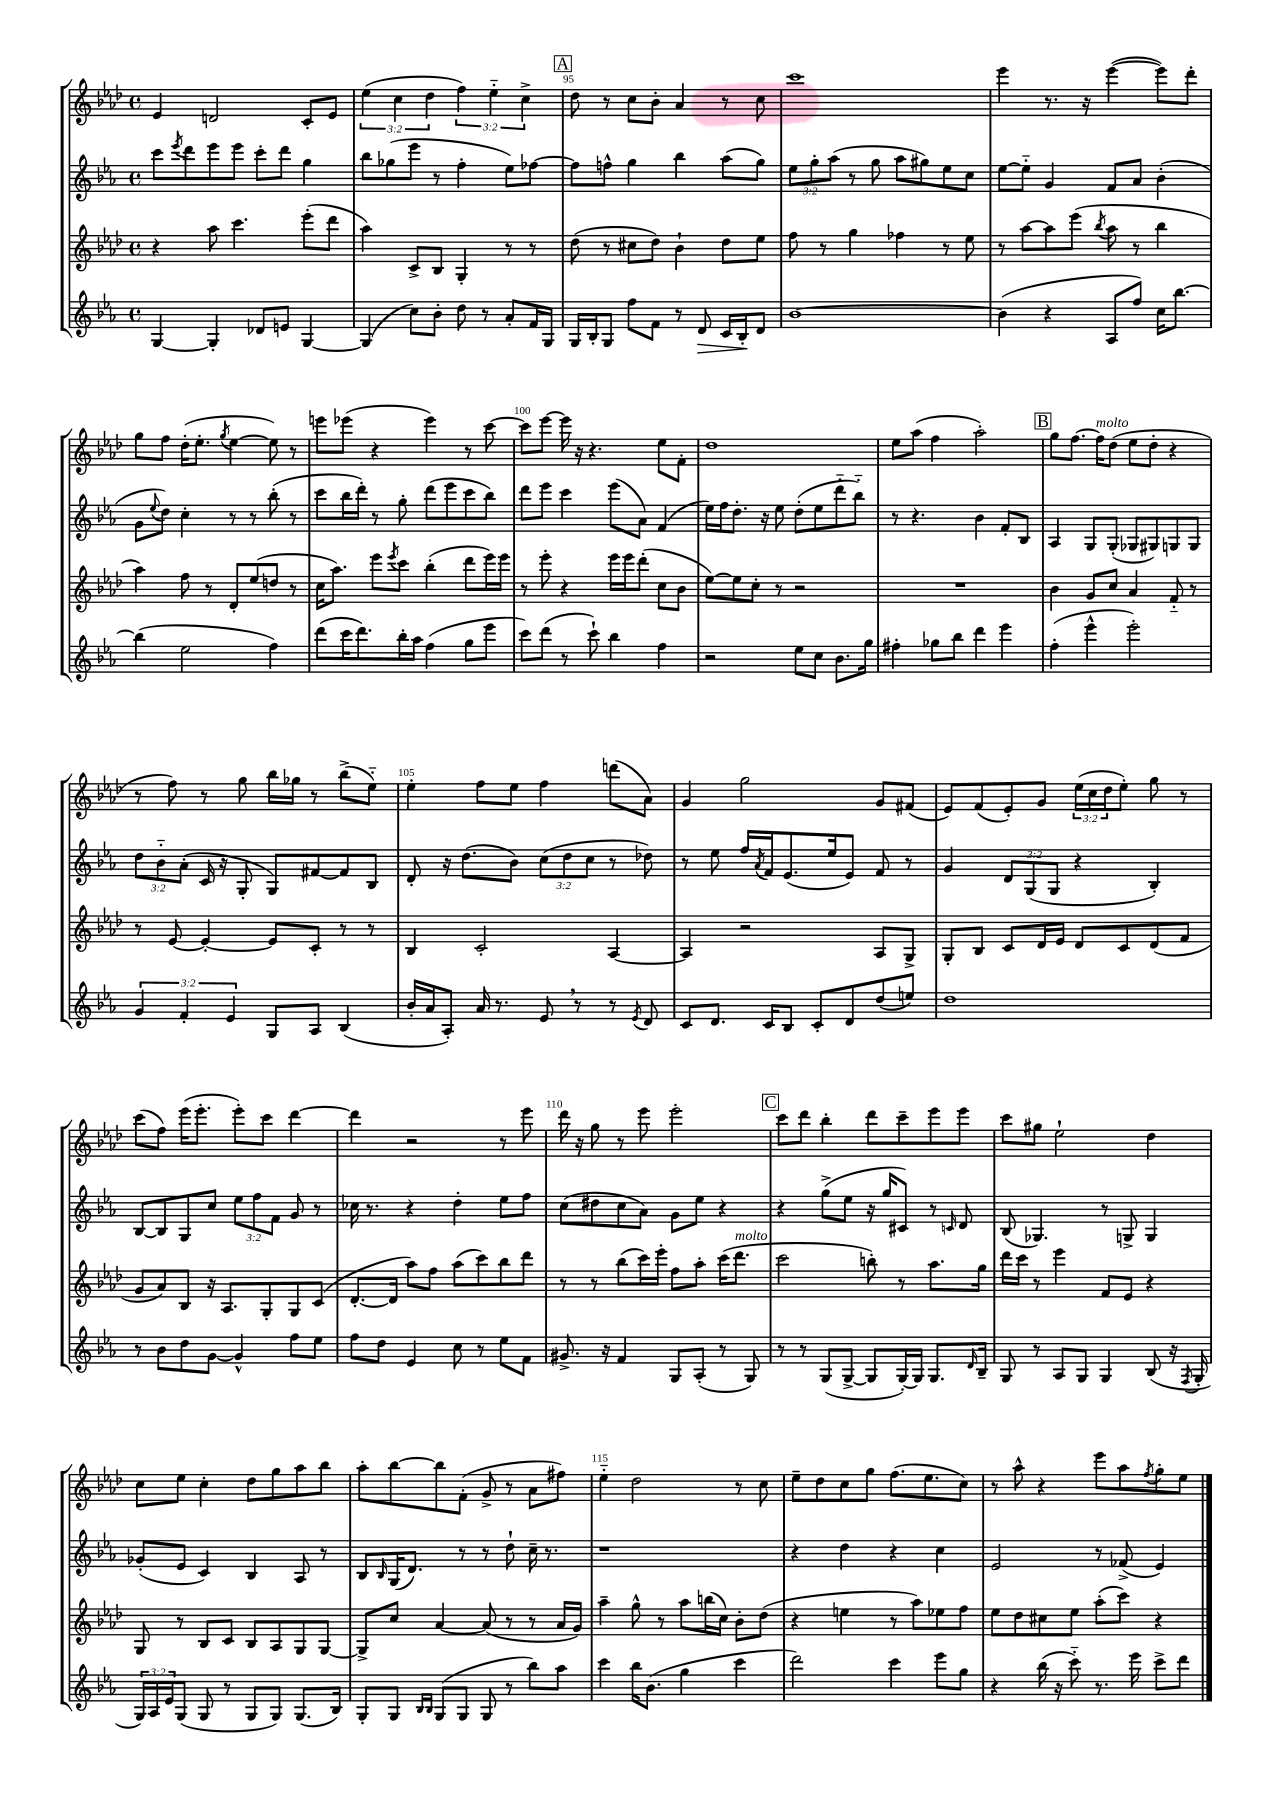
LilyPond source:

<<
\new StaffGroup <<
\new Staff = "s0" {
    \clef treble \key aes \major \defaultTimeSignature \time 4/4 \override Staff.TupletNumber.text = #tuplet-number::calc-fraction-text
    ees'4 d'2 c'8-. ees'8 |
    \tuplet 3/2 { ees''4( c''4 des''4 } \tuplet 3/2 { f''4) ees''4-_ c''4-> } |
    \mark \markup { \box "A" } des''8 r8 c''8 bes'8-. aes'4 r8 c''8 |
    c'''1 |
    ees'''4 r8. r16 ees'''4~( ees'''8) des'''8-. |
    g''8 f''8 des''16-.( ees''8.-. \acciaccatura { g''8 } ees''4~ ees''8) r8 |
    e'''8 ees'''8( r4 ees'''4) r8 c'''8~ |
    c'''8 ees'''8~ ees'''16 r16 r4. ees''8 f'8-. |
    des''1 |
    ees''8 aes''8( f''4 aes''2-.) |
    \mark \markup { \box "B" } g''8 f''8.~ f''16^\markup { \italic "molto" } des''8( ees''8 des''8-. r4 |
    r8 f''8) r8 g''8 bes''16 ges''16 r8 bes''8->( ees''8-_) |
    ees''4-. f''8 ees''8 f''4 d'''8( aes'8) |
    g'4 g''2 g'8 fis'8( |
    ees'8) f'8( ees'8-.) g'8 \tuplet 3/2 { ees''16( c''16 des''16 } ees''8-.) g''8 r8 |
    c'''8( f''8) ees'''16( ees'''8.-. ees'''8-.) c'''8 des'''4~ |
    des'''4 r2 r8 ees'''8 |
    des'''16 r16 g''8 r8 ees'''8 ees'''2-. |
    \mark \markup { \box "C" } c'''8 des'''8 bes''4-. des'''8 c'''8-- ees'''8 ees'''8 |
    c'''8 gis''8 ees''2-! des''4 |
    c''8 ees''8 c''4-. des''8 g''8 aes''8 bes''8 |
    aes''8-. bes''8~ bes''8 f'8-.( g'8-> r8 aes'8 fis''8) |
    ees''4-_ des''2 r8 c''8 |
    ees''8-- des''8 c''8 g''8 f''8.( ees''8. c''8) |
    r8 aes''8-^ r4 ees'''8 aes''8 \acciaccatura { f''8 } g''8-. ees''8 \bar "|." |
}
\new Staff = "s1" {
    \clef treble \key ees \major \defaultTimeSignature \time 4/4 \override Staff.TupletNumber.text = #tuplet-number::calc-fraction-text
    c'''8 \acciaccatura { ees'''8 } d'''8 ees'''8 ees'''8 c'''8-. d'''8 g''4 |
    bes''8 ges''8( ees'''8 r8 f''4-. ees''8) fes''8~ |
    \mark \markup { \box "A" } fes''8 f''8-^ g''4 bes''4 aes''8( g''8) |
    \tuplet 3/2 { ees''8 g''8-. aes''8( } r8 g''8 aes''8 gis''8) ees''8 c''8 |
    ees''8~ ees''8-_ g'4 f'8 aes'8 bes'4-.( |
    g'8 \appoggiatura { ees''8 } d''8) c''4-. r8 r8 bes''8-.( r8 |
    c'''8 bes''16 d'''16-.) r8 g''8-. d'''8( ees'''8 c'''8 bes''8) |
    d'''8 ees'''8 c'''4 ees'''8( aes'8) f'4( |
    ees''16) f''16 d''8.-. r16 ees''8 d''8-.( ees''8 d'''8-_ bes''8-_) |
    r8 r4. bes'4 f'8-. bes8 |
    \mark \markup { \box "B" } aes4 g8 g8-.( ges8 gis8) g8 g8 |
    \tuplet 3/2 { d''8 bes'8-_ aes'8-.( } c'16 r16 g8-. g8) fis'8~ fis'8 bes8 |
    d'8-. r16 d''8.( bes'8) \tuplet 3/2 { c''8( d''8 c''8 } r8 des''8) |
    r8 ees''8 f''16 \acciaccatura { aes'8 } f'16 ees'8.( ees''16 ees'8) f'8 r8 |
    g'4 \tuplet 3/2 { d'8 g8( g8 } r4 bes4-.) |
    bes8~ bes8 g8 c''8 \tuplet 3/2 { ees''8 f''8 f'8 } g'8 r8 |
    ces''16 r8. r4 d''4-. ees''8 f''8 |
    c''8( dis''8 c''8 aes'8) g'8 ees''8 r4 |
    \mark \markup { \box "C" } r4 g''8->( ees''8 r16 g''16 cis'8) r8 \grace { c'16 } d'8 |
    bes8( ges4.) r8 g8-> g4 |
    ges'8-.( ees'8 c'4) bes4 aes8 r8 |
    bes8 \grace { bes16 } g16( d'8.) r8 r8 d''8-! c''16-- r8. |
    r1 |
    r4 d''4 r4 c''4 |
    ees'2 r8 fes'8->( ees'4) \bar "|." |
}
\new Staff = "s2" {
    \clef treble \key aes \major \defaultTimeSignature \time 4/4
    r4 aes''8 c'''4. ees'''8-.( des'''8 |
    aes''4) c'8-> bes8 g4-. r8 r8 |
    \mark \markup { \box "A" } des''8( r8 cis''8 des''8) bes'4-! des''8 ees''8 |
    f''8 r8 g''4 fes''4 r8 ees''8 |
    r8 aes''8~ aes''8 ees'''8( \acciaccatura { bes''8 } aes''8 r8 bes''4 |
    aes''4) f''8 r8 des'8-. ees''8( d''8 r8 |
    c''16 aes''8.) ees'''8 \acciaccatura { ees'''8 } c'''8 bes''4-.( des'''8 ees'''16) ees'''16 |
    r8 ees'''8-. r4 ees'''16 ees'''16 des'''8-.( c''8 bes'8 |
    ees''8~) ees''8 c''8-. r8 r2 |
    R1 |
    \mark \markup { \box "B" } bes'4 g'8 c''8 aes'4 f'8-_ r8 |
    r8 ees'8~ ees'4~-. ees'8 c'8-. r8 r8 |
    bes4 c'2-. aes4~ |
    aes4 r2 aes8 g8-> |
    g8-. bes8 c'8 des'16 ees'16 des'8 c'8 des'8( f'8 |
    g'8 aes'8) bes8 r16 aes8. g8-. g8 c'8( |
    des'8.~-. des'16 aes''8) f''8 aes''8( c'''8) bes''8 des'''8 |
    r8 r8 bes''8( c'''16) ees'''16-. f''8 aes''8-. c'''16( des'''8.^\markup { \italic "molto" } |
    \mark \markup { \box "C" } c'''2 b''8-.) r8 aes''8. g''16 |
    des'''16 c'''16 r8 ees'''4 f'8 ees'8 r4 |
    g8 r8 bes8 c'8 bes8 aes8 g8 g8~ |
    g8-> c''8 aes'4~ aes'8( r8 r8 aes'16 g'16) |
    aes''4-- g''8-^ r8 aes''8 b''16( c''16) bes'8-. des''8( |
    r4 e''4 r8 aes''8) ees''8 f''8 |
    ees''8 des''8 cis''8 ees''8 aes''8-.( c'''8) r4 \bar "|." |
}
\new Staff = "s3" {
    \clef treble \key ees \major \defaultTimeSignature \time 4/4 \override Staff.TupletNumber.text = #tuplet-number::calc-fraction-text
    g4~ g4-. des'8 e'8 g4~ |
    g4( c''8) bes'8-. d''8 r8 aes'8-. f'16 g16 |
    \mark \markup { \box "A" } g16 bes16-. g8 f''8 f'8 r8 d'8\> c'16 bes16-.\! d'8 |
    bes'1~ |
    bes'4( r4 aes8 f''8) c''16 bes''8.~ |
    bes''4( ees''2 f''4) |
    d'''8( c'''16 d'''8.) bes''16-. aes''16 f''4( g''8 ees'''8 |
    c'''8) d'''8( r8 c'''8-!) bes''4 f''4 |
    r2 ees''8 c''8 bes'8. g''16 |
    fis''4-. ges''8 bes''8 d'''4 ees'''4 |
    \mark \markup { \box "B" } f''4-.( ees'''4-^ ees'''2-.) |
    \tuplet 3/2 { g'4 f'4-. ees'4 } g8 aes8 bes4( |
    bes'16-. aes'16 aes8-.) aes'16 r8. ees'8 \breathe r8 r8 \acciaccatura { ees'8 } d'8 |
    c'8 d'8. c'16 bes8 c'8-. d'8 d''8( e''8) |
    d''1 |
    r8 bes'8 d''8 g'8~ g'4-^ f''8 ees''8 |
    f''8 d''8 ees'4 c''8 r8 ees''8 f'8 |
    gis'8.-> r16 f'4 g8 aes8-.( r8 g8) |
    \mark \markup { \box "C" } r8 r8 g8( g8~-> g8 g16~-.) g16 g8. \grace { d'16 } bes16-- |
    g8 r8 aes8 g8 g4 bes8( r16 \acciaccatura { f8 } g16-. |
    \tuplet 3/2 { g16) aes16 ees'16 } g8( g8 r8 g8 g8) g8.( bes16) |
    g8-. g8 \grace { bes16 bes16 } g8( g8 g8 r8 bes''8) aes''8 |
    c'''4 bes''16 bes'8.( g''4 c'''4 |
    d'''2) c'''4 ees'''8 g''8 |
    r4 bes''16( r16 c'''8-_) r8. ees'''16 c'''8-> d'''8 \bar "|." |
}
>>
>>
\layout { \context { \Score currentBarNumber = #93 \override BarNumber.break-visibility = ##(#f #t #t) barNumberVisibility = #(every-nth-bar-number-visible 5) } }
